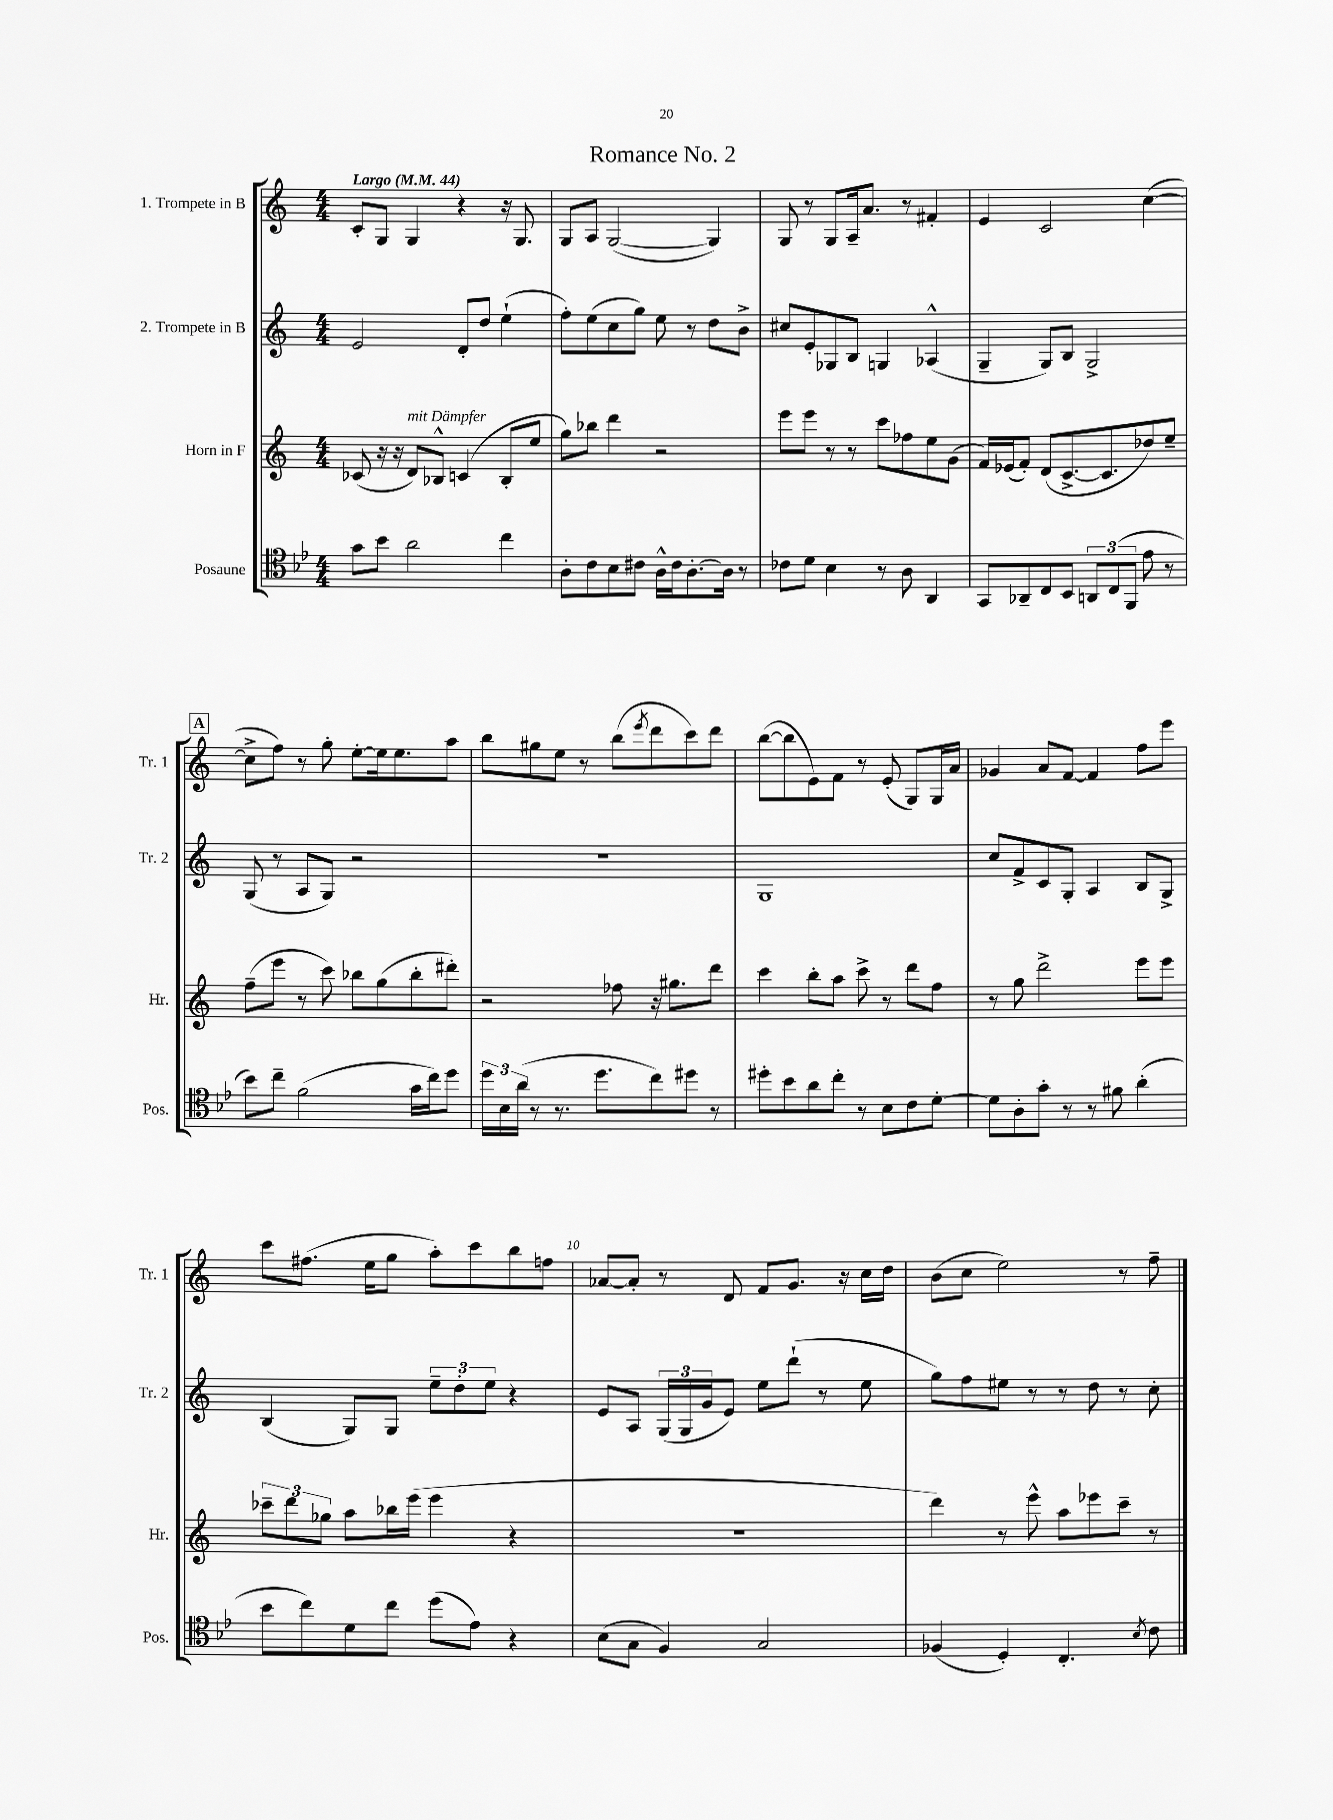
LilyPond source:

\header { title = "Romance No. 2" }
<<
\new StaffGroup <<
\new Staff = "s0" \with { instrumentName = "1. Trompete in B" shortInstrumentName = "Tr. 1" } {
    \clef treble \key c \major \numericTimeSignature \time 4/4 \tempo "Largo" 4 = 44
    c'8-. g8 g4 r4 r16 g8. |
    g8 a8 g2~( g4) |
    g8 r8 g8 a16-- a'8. r8 fis'4-. |
    e'4 c'2 c''4~( |
    \mark \markup { \box "A" } c''8-> f''8) r8 g''8-. e''8~-. e''16 e''8. a''8 |
    b''8 gis''8 e''8 r8 b''8( \acciaccatura { e'''8 } d'''8 c'''8) d'''8 |
    b''8~( b''8 e'8) f'8 r8 e'8-.( g8) g16 a'16 |
    ges'4 a'8 f'8~ f'4 f''8 e'''8 |
    c'''8 fis''8.( e''16 g''8 a''8-.) c'''8 b''8 f''8 |
    aes'8~ aes'8-. r8 d'8 f'8 g'8. r16 c''16 d''16 |
    b'8( c''8 e''2) r8 f''8-- \bar "|." |
}
\new Staff = "s1" \with { instrumentName = "2. Trompete in B" shortInstrumentName = "Tr. 2" } {
    \clef treble \key c \major \numericTimeSignature \time 4/4
    e'2 d'8-. d''8 e''4-!( |
    f''8-.) e''8( c''8 g''8) e''8 r8 d''8 b'8-> |
    cis''8 e'8-. ges8 b8 g4 aes4-^( |
    g4-- g8) b8 g2-> |
    \mark \markup { \box "A" } g8( r8 a8 g8) r2 |
    R1 |
    g1 |
    c''8 f'8-> c'8 g8-. a4 b8 g8-> |
    b4( g8) g8 \tuplet 3/2 { e''8-- d''8-. e''8 } r4 |
    e'8 a8 \tuplet 3/2 { g16( g16 g'16 } e'8) e''8 d'''8-!( r8 e''8 |
    g''8) f''8 eis''8 r8 r8 d''8 r8 c''8-. \bar "|." |
}
\new Staff = "s2" \with { instrumentName = "Horn in F" shortInstrumentName = "Hr." } {
    \clef treble \key c \major \numericTimeSignature \time 4/4
    ces'8( r16 r16 d'8^\markup { \italic "mit Dämpfer" }) bes8-^ c'4( bes8-. e''8 |
    g''8) bes''8 d'''4 r2 |
    e'''8 e'''8 r8 r8 c'''8 fes''8 e''8 g'8( |
    f'16) ees'16( f'8-.) d'8( c'8.~-> c'8. des''8) e''8-- |
    \mark \markup { \box "A" } f''8--( e'''8 r8 c'''8) bes''8 g''8( bes''8-. dis'''8-.) |
    r2 fes''8 r16 gis''8. d'''8 |
    c'''4 b''8-. a''8 c'''8-> r8 d'''8 f''8 |
    r8 g''8 d'''2-> e'''8 e'''8 |
    \tuplet 3/2 { ces'''8-- d'''8 ges''8 } a''8 bes''16 e'''16( e'''4 r4 |
    r1 |
    d'''4) r8 e'''8-^ a''8 ees'''8 c'''8-- r8 \bar "|." |
}
\new Staff = "s3" \with { instrumentName = "Posaune" shortInstrumentName = "Pos." } {
    \clef tenor \key bes \major \numericTimeSignature \time 4/4
    g'8 bes'8 a'2 c''4 |
    a8-. c'8 bes8 cis'8 a16-^ cis'16 a8.~-. a16 r8 |
    ces'8 d'8 bes4 r8 a8 a,4 |
    g,8 aes,8-- c8 bes,8 \tuplet 3/2 { a,8 c8( f,8 } ees'8 r8 |
    \mark \markup { \box "A" } bes'8) c''8-- f'2( g'16 c''16) d''8 |
    \tuplet 3/2 { d''16 bes16 a'16( } r8 r8. d''8. c''8) dis''8 r8 |
    dis''8-. bes'8 a'8 c''8-. r8 bes8 c'8 d'8~-. |
    d'8 a8-. g'8-. r8 r8 fis'8 a'4-.( |
    bes'8 c''8) d'8 c''8 d''8( ees'8) r4 |
    bes8( g8 f4) g2 |
    fes4( d4-.) c4.-. \acciaccatura { bes8 } c'8 \bar "|." |
}
>>
>>
\layout { \context { \Score \override BarNumber.break-visibility = ##(#f #t #t) barNumberVisibility = #(every-nth-bar-number-visible 5) } }
